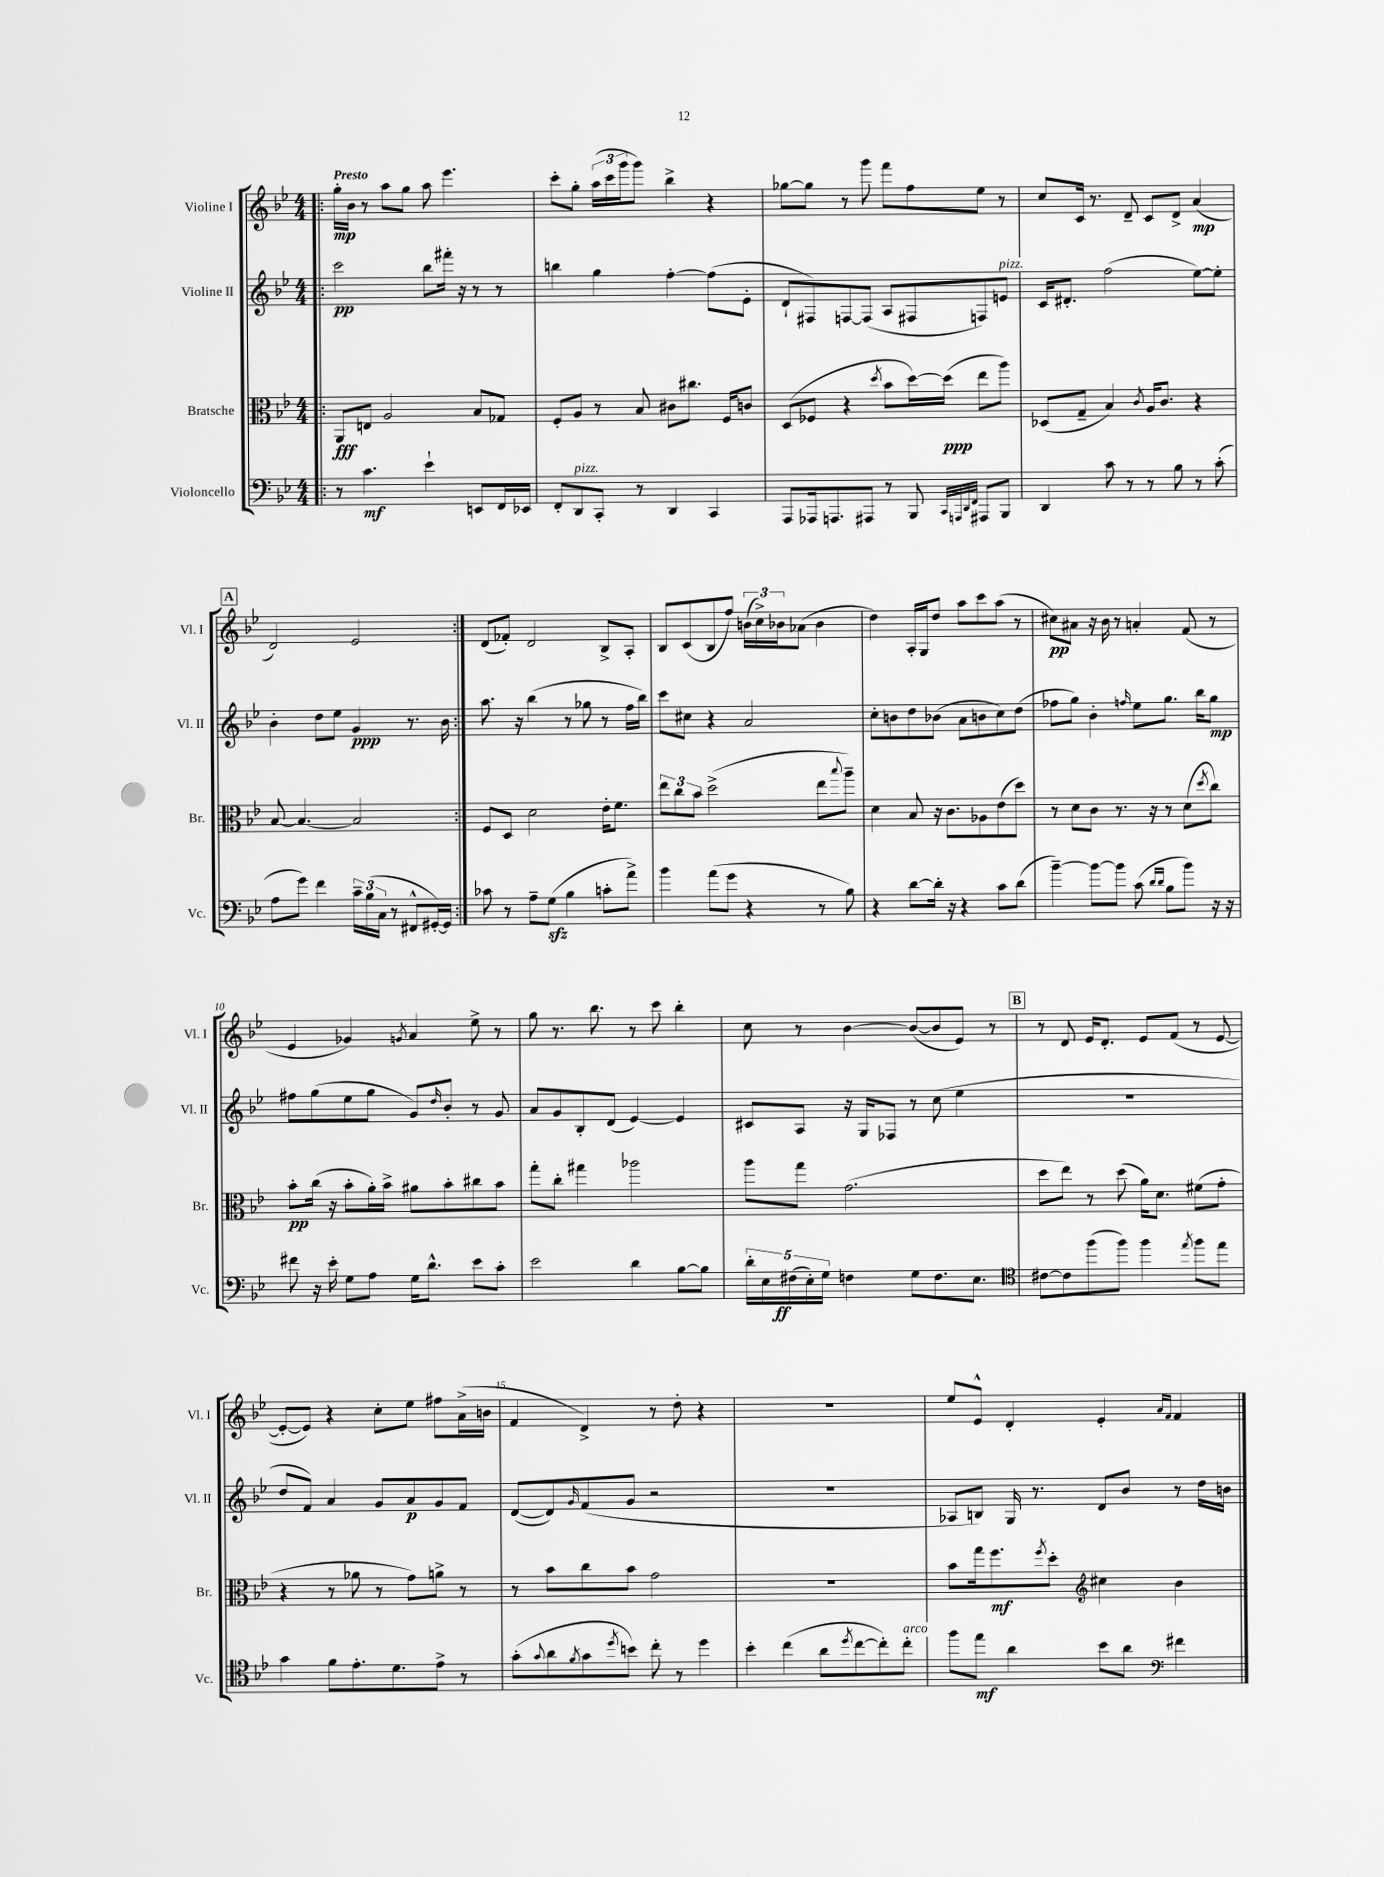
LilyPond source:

<<
\new StaffGroup <<
\new Staff = "s0" \with { instrumentName = "Violine I" shortInstrumentName = "Vl. I" } {
    \clef treble \key bes \major \numericTimeSignature \time 4/4 \tempo "Presto"
    \repeat volta 2 { \bar ".|:" g''16-.\mp bes'16 r8 a''8 g''8 a''8 ees'''4. |
    c'''8-. g''8-. \tuplet 3/2 { a''16( c'''16 g'''16 } g'''8) bes''4-> r4 |
    ges''8~ ges''8 r8 g'''8 f'''8 f''8 ees''8 r8 |
    c''8 c'16 r8. d'8-- c'8 d'8-> a'4\mp( |
    \mark \markup { \box "A" } d'2) ees'2 | }
    d'8( fes'8-.) d'2 bes8-> a8-. |
    bes8 c'8( bes8 f''8) \tuplet 3/2 { b'16( c''16->) bes'16 } aes'8( bes'4 |
    d''4) a16-. g16 d''8 a''8 c'''8 a''8( r8 |
    cis''8\pp) ais'8 r16 bes'16 r8 a'4-. f'8( r8 |
    ees'4 ges'4) \acciaccatura { g'8 } a'4 ees''8-> r8 |
    g''8 r8. bes''8. r8 c'''8 bes''4-. |
    c''8 r8 bes'4~ bes'8~( bes'8 ees'8) r8 |
    \mark \markup { \box "B" } r8 d'8 ees'16 d'8.-. ees'8 f'8( r8 ees'8~ |
    ees'8~-. ees'8) r4 c''8-. ees''8 fis''8 a'16->( b'16 |
    f'4 d'4->) r8 d''8-. r4 |
    R1 |
    ees''8 ees'8-^ d'4-. ees'4-. \grace { a'16 f'16 } f'4 \bar "|." |
}
\new Staff = "s1" \with { instrumentName = "Violine II" shortInstrumentName = "Vl. II" } {
    \clef treble \key bes \major \numericTimeSignature \time 4/4
    \repeat volta 2 { \bar ".|:" c'''2\pp bes''8 fis'''16-. r16 r8 r8 |
    b''4 g''4 f''4~-. f''8( ees'8-. |
    d'8-! fis8) f8~ f8( a8 fis8 f8) e'8^\markup { \italic "pizz." } |
    c'16 dis'8.-. f''2( ees''8~) ees''8-. |
    \mark \markup { \box "A" } bes'4-. d''8 ees''8 g'4\ppp r8. bes'16 | }
    a''8. r16 bes''4( r8 ges''8 r8 f''16 bes''16) |
    c'''8 cis''8 r4 a'2 |
    c''8-. b'8 d''8 bes'8( a'8 b'8 c''8) d''8( |
    fes''8 g''8) bes'4-. \grace { f''16 } ees''8 g''8. bes''16 g''8\mp |
    fis''8 g''8( ees''8 g''8 g'8) \grace { d''16 } bes'8-. r8 g'8 |
    a'8 g'8 bes8-. d'8( ees'4~) ees'4 |
    cis'8 a8 r16 g16 fes8 r8 c''8( ees''4 |
    \mark \markup { \box "B" } R1 |
    d''8 f'8) a'4 g'8 a'8\p g'8 f'8 |
    d'8~( d'8) \grace { g'16 } f'8( g'8 r2 |
    R1 |
    aes8 b8) g16 r8. d'8 bes'8 r8 d''16 b'16 \bar "|." |
}
\new Staff = "s2" \with { instrumentName = "Bratsche" shortInstrumentName = "Br." } {
    \clef alto \key bes \major \numericTimeSignature \time 4/4
    \repeat volta 2 { \bar ".|:" a,8\fff e8 a2 bes8 ges8 |
    f8-. a8 r8 bes8 cis'8 cis''8. f16 c'8 |
    d8( fes8 r4 \acciaccatura { d''8 } bes'8 d''16~) d''16\ppp( ees''8 a''8) |
    des8( g8-- bes4) \acciaccatura { c'8 } a16 c'8. r4 |
    \mark \markup { \box "A" } bes8~ bes4.~ bes2 | }
    f8 d8 d'2 ees'16-. f'8. |
    \tuplet 3/2 { ees''8 c''8 bes'8 } d''2->( ees''8 \appoggiatura { bes''8 } a''8--) |
    d'4 bes8 r16 c'8. aes8 ees'8( d''8) |
    r8 d'8 c'8 r8. r16 r8 d'8( \acciaccatura { d''8 } c''8) |
    bes'8-.\pp c''16( r16 bes'8-. a'16-.) bes'16-> ais'8 bes'8-. cis''8 bes'8 |
    g''8-. c''8-. gis''4 aes''2 |
    a''8 g''8 g'2.( |
    \mark \markup { \box "B" } d''8 ees''8) r8 d''8( a'16) d'8. fis'8( g'8-. |
    r4 r8 aes'8 r8 g'8) a'8-> r8 |
    r8 bes'8 c''8 bes'8 g'2 |
    R1 |
    bes'8 g''16 f''8.\mf \acciaccatura { f''8 } d''8-. \clef treble cis''4 bes'4 \bar "|." |
}
\new Staff = "s3" \with { instrumentName = "Violoncello" shortInstrumentName = "Vc." } {
    \clef bass \key bes \major \numericTimeSignature \time 4/4
    \repeat volta 2 { \bar ".|:" r8 c'4.\mf ees'4-! e,8 f,16 ees,16 |
    f,8-. d,8^\markup { \italic "pizz." } c,8-. r8 d,4 c,4 |
    a,,8 aes,,16 a,,8. ais,,8 r8 bes,,8 \grace { c,32 a,,32 d,32 f,32 } ais,,8 bes,,8 |
    d,4 c'8 r8 r8 bes8 r8 c'8-.( |
    \mark \markup { \box "A" } a8 g'8) f'4 \tuplet 3/2 { c'16-- bes16( c16 } r8 fis,8-^ gis,16~-.) gis,16 | }
    ces'8 r8 a8-- g8\sfz( bes4 c'8-. a'8->) |
    bes'4 a'8( g'8 r4 r8 bes8) |
    r4 d'8~ d'16-. r16 r4 c'8 d'8( |
    bes'4~--) bes'8~ bes'8 c'8( \grace { d'16 d'16 } bes8 bes'8) r16 r16 |
    fis'8 r16 ees'16-. g8 a8 g16 d'8.-^ ees'8 c'8-. |
    ees'2 d'4 bes8~ bes8 |
    \tuplet 5/4 { d'16-. ees16 fis16\ff( ees16-.) g16 } f4 g8 f8. ees8. |
    \mark \markup { \box "B" } \clef tenor cis'8~ cis'8 f''8( f''8) f''4 \acciaccatura { ees''8 } f''8 ees''8 |
    g'4 f'8 ees'8.-. d'8. ees'8-> r8 |
    g'8-.( \appoggiatura { g'8 } a'8 \acciaccatura { f'8 } g'8 \acciaccatura { d''8 } b'8) c''8-. r8 d''4 |
    bes'4-. c''4( a'8 \acciaccatura { d''8 } c''8~ c''8-.) c''8-.^\markup { \italic "arco" } |
    f''8 ees''8\mf a'4 bes'8 a'8 \clef bass fis'4 \bar "|." |
}
>>
>>
\layout { \context { \Score \override BarNumber.break-visibility = ##(#f #t #t) barNumberVisibility = #(every-nth-bar-number-visible 5) } }
